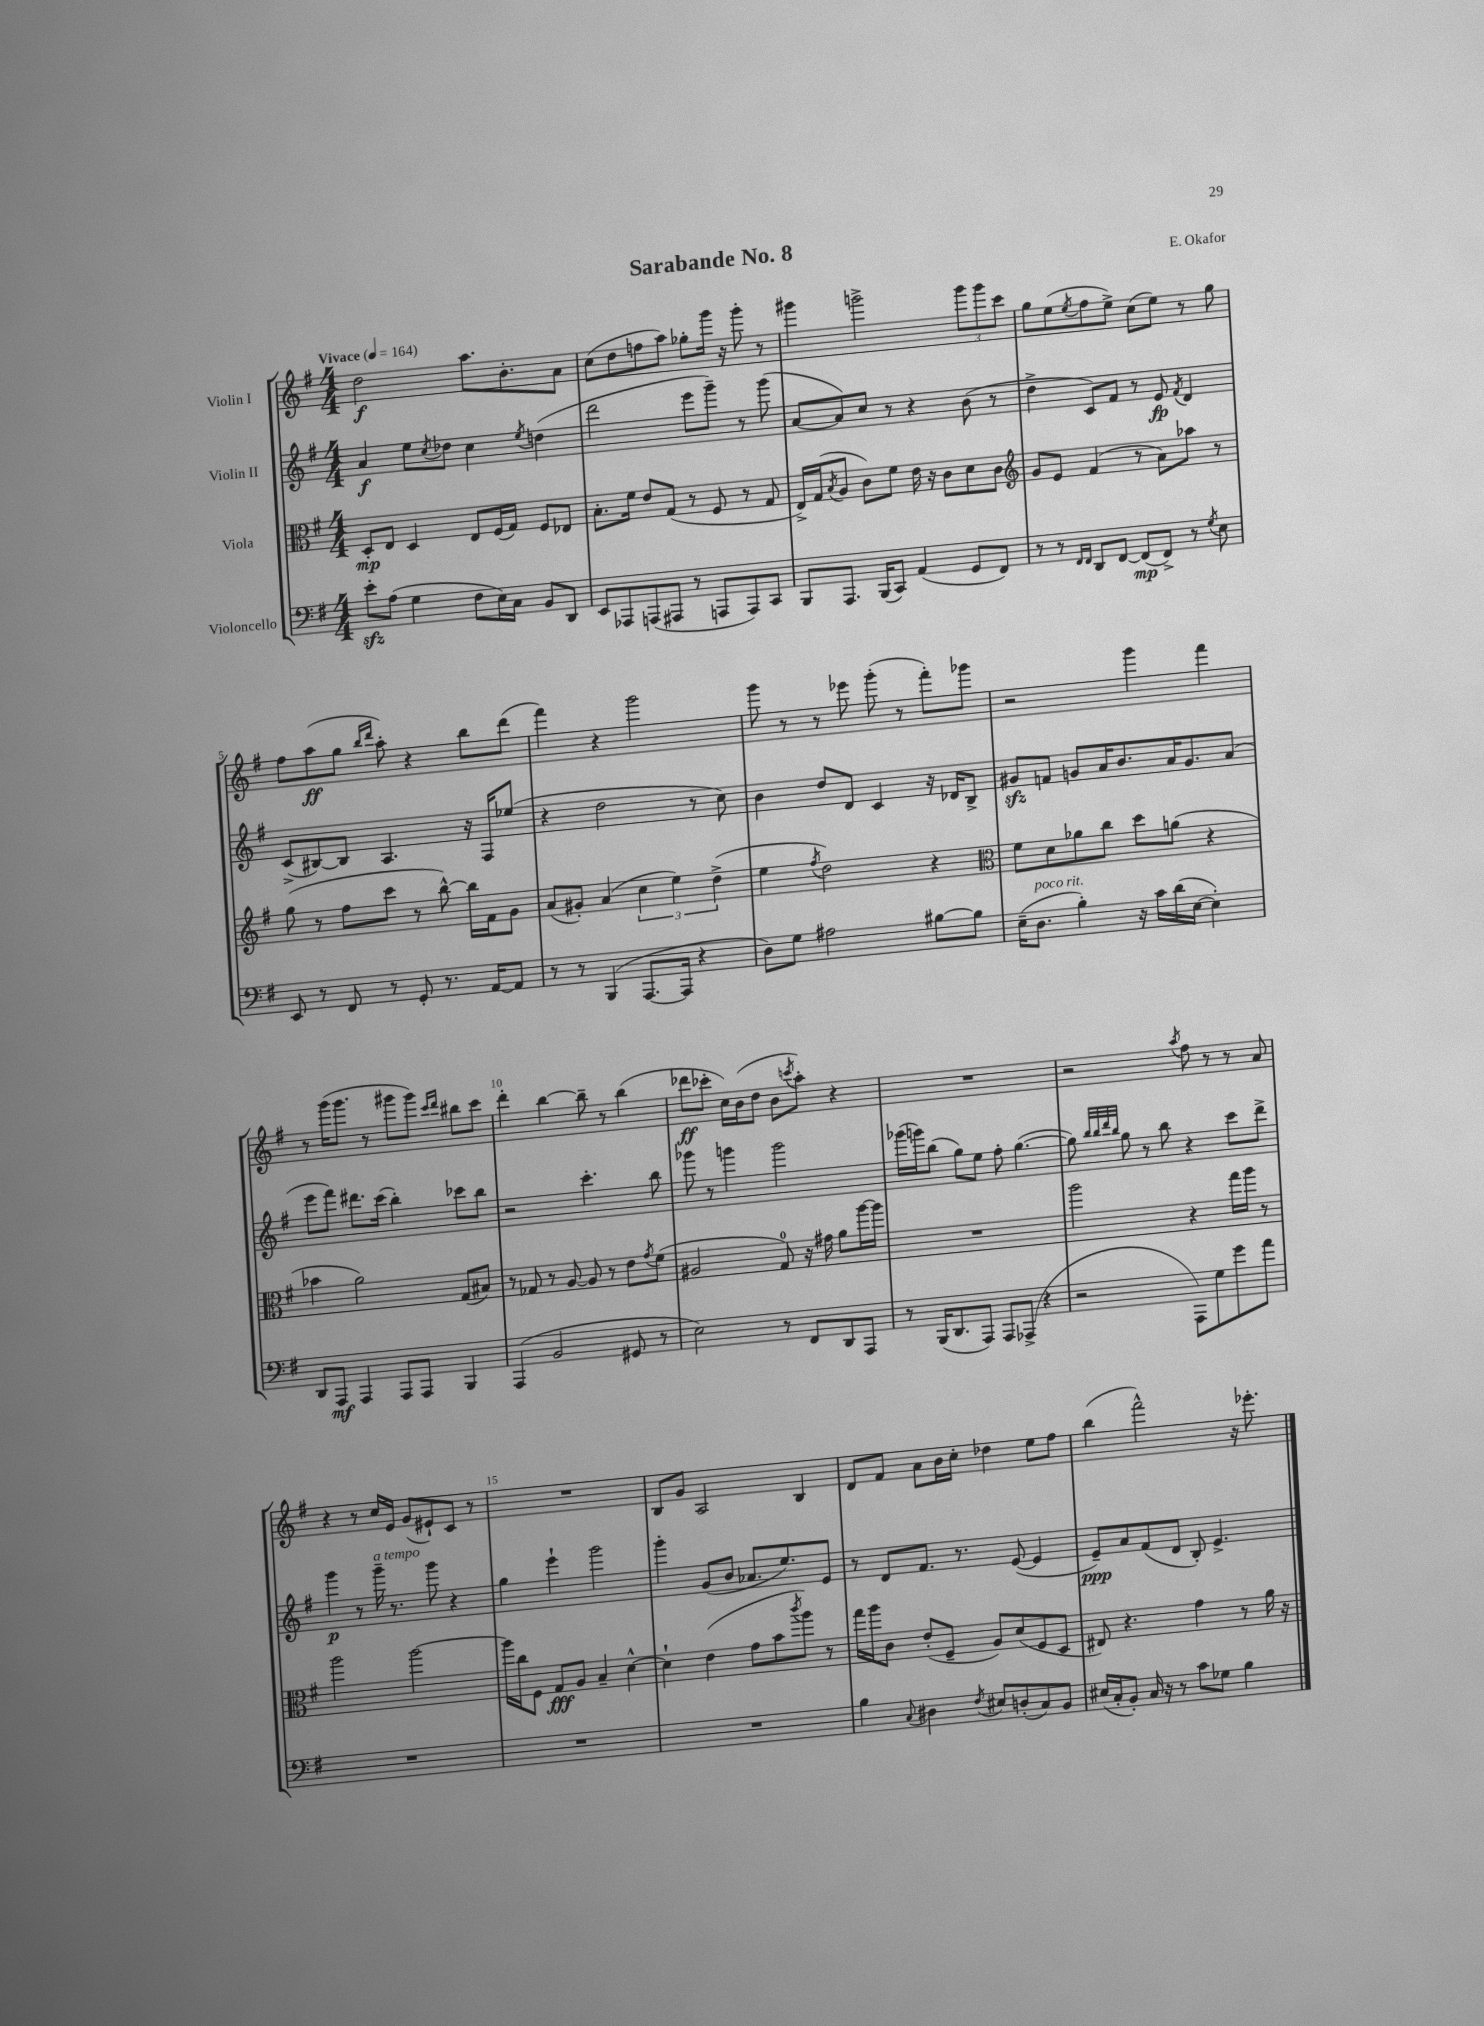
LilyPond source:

\header { title = "Sarabande No. 8" composer = "E. Okafor" }
<<
\new StaffGroup <<
\new Staff = "s0" \with { instrumentName = "Violin I" } {
    \clef treble \key g \major \numericTimeSignature \time 4/4 \tempo "Vivace" 4 = 164
    d''2\f a''8. b'8.-. a'8 |
    c''8( d''8 f''8 a''8) ges''8-. g'''16 r16 g'''8-. r8 |
    gis'''4 g'''2-> \tuplet 3/2 { g'''8 g'''8 c'''8 } |
    g''8 e''8( \acciaccatura { e''8 } fis''8 e''8->) c''8( e''8) r8 g''8 |
    fis''8 a''8\ff( g''8 \grace { b''16 d'''16 } a''8-.) r4 b''8 d'''8( |
    fis'''4) r4 g'''2 |
    g'''8 r8 r8 ees'''8 g'''8-.( r8 fis'''8-.) ges'''8 |
    r2 g'''4 fis'''4 |
    r8 g'''16( g'''8. r8 gis'''8 gis'''8) \grace { c'''16 d'''16 } bis''8 c'''8 |
    d'''4-. b''4~ b''8-- r8 b''4( |
    des'''8\ff ces'''8-. c''16) b'16( d''8 b'8 \acciaccatura { c'''8 } a''8-.) r4 |
    R1 |
    r2 \acciaccatura { a''8 } fis''8 r8 r8 a'8 |
    r4 r8 c''16 e'16 g'8( eis'8-!) c'8 r8 |
    R1 |
    b8 g'8 a2 b4 |
    d'8 fis'8 a'8 b'16 c''16-. des''4 e''8 fis''8 |
    b''4( fis'''2-^) r16 ees'''8.-. \bar "|." |
}
\new Staff = "s1" \with { instrumentName = "Violin II" } {
    \clef treble \key g \major \numericTimeSignature \time 4/4
    a'4\f e''8 \acciaccatura { c''8 } des''8 c''4 \acciaccatura { e''8 } d''4( |
    d'''2 e'''8 g'''8--) r8 g'''8( |
    a'8~ a'8) c''8 r8 r4 b'8( r8 |
    d''4-> c'8) fis'8 r8 e'8\fp \acciaccatura { fis'8 } d'4 |
    c'8->( bis8~) bis8 a4. r16 fis16 ees''8( |
    r4 d''2 r8 c''8) |
    b'4 d''8 d'8 c'4 r16 des'16 b8-> |
    gis'8\sfz f'8 g'8 a'16 b'8. a'16 g'8. a'8( |
    e'''8 fis'''8) dis'''8. c'''16( b''4-.) ces'''8 b''8 |
    r2 c'''4.-. b''8 |
    ges'''8 r8 g'''4 g'''2 |
    ges'''16( g'''16) b''8( g''8) e''8 fis''8-. g''4.~( |
    g''8) \grace { b''32 b''32 d'''32 b''32 } g''8 r8 b''8 r4 c'''8 d'''8-> |
    g'''4\p r8 g'''16--^\markup { \italic "a tempo" } r8. g'''8 r4 |
    g''4 e'''4-! g'''2 |
    g'''4-. g'8( b'8 aes'8. e''8.) e'8 |
    r8 d'8 fis'8. r8. e'8~( e'4 |
    e'8--\ppp) a'8 fis'8( d'8 b8-.) e'4.-> \bar "|." |
}
\new Staff = "s2" \with { instrumentName = "Viola" } {
    \clef alto \key g \major \numericTimeSignature \time 4/4
    d8-.\mp e8 d4 e8 fis16( g16) fis8 ees8 |
    b8.-. fis'16 e'8 g8( r8 fis8 r8 g8 |
    e16->) g16( \acciaccatura { b8 } a8 c'8) fis'8 e'16 r16 c'8 d'8 c'8 |
    \clef treble g'8 e'8 fis'4( r8 a'8) aes''8 r8 |
    g''8( r8 fis''8 c'''8 r8 b''8~-^) b''16 fis'16 g'8 |
    a'8( gis'8-.) a'4( \tuplet 3/2 { c''4 e''4) d''4->( } |
    e''4 \acciaccatura { fis''8 } d''2) r4 |
    \clef alto fis'8 d'8 aes'8 c''8 d''8 a'8( r4 |
    bes'4 a'2) g8( bis8) |
    r8 ges8 r8 a8~ a8 r8 e'8 \acciaccatura { g'8 } fis'8( |
    ais2 g8-0) r16 gis'16 a'8 a''16~ a''16 |
    R1 |
    a''2 r4 g''16 a''16 r8 |
    a''2 a''2~ |
    a''16 c''16 fis8 g8\fff a8 b4-- d'4~-^ |
    d'4-! e'4( g'8 b'8 \acciaccatura { c'''8 } a''8) r8 |
    g''16 a''16 c'8 e'8-.( fis8-- a8) d'8( fis8 d8 |
    eis8) r4. g'4 r8 a'16 r16 \bar "|." |
}
\new Staff = "s3" \with { instrumentName = "Violoncello" } {
    \clef bass \key g \major \numericTimeSignature \time 4/4
    e'8-.\sfz a8( g4 fis8 e16) c16 b,8 d,8 |
    e,8 aes,,8 a,,8( ais,,8 r8 a,,8 a,,8) c,8 |
    b,,8 a,,8. b,,16( c,8) a,4( g,8 fis,8) |
    r8 r8 \grace { fis,16 fis,16 } d,8 fis,8~ fis,8\mp( fis,8->) r8 \acciaccatura { g8 } e8 |
    e,8 r8 fis,8 r8 g,8-. r8. a,16~ a,8 |
    r8 r8 b,,4( a,,8.~ a,,16 r4 |
    d8) g8 ais2 bis8~ bis8 |
    e16--( d8.^\markup { \italic "poco rit." } b4-.) r16 c'16 d'16( e16~ e4-.) |
    d,8 a,,8\mf a,,4 a,,8 a,,8 b,,4 |
    a,,4( b,2 gis,8 r8 |
    e2) r8 fis,8 d,8 a,,8 |
    r8 b,,16( d,8. a,,8) a,,8 aes,,8->( r4 |
    r2 a,,8) g8 g'8 a'8 |
    R1 |
    R1 |
    R1 |
    b4 \appoggiatura { c8 } dis4 \acciaccatura { fis8 } eis8 d8-.( c8) b,8 |
    eis16( c16-. b,8-.) c16 r16 r8 c'8 ges8 b4 \bar "|." |
}
>>
>>
\layout { \context { \Score \override BarNumber.break-visibility = ##(#f #t #t) barNumberVisibility = #(every-nth-bar-number-visible 5) } }
